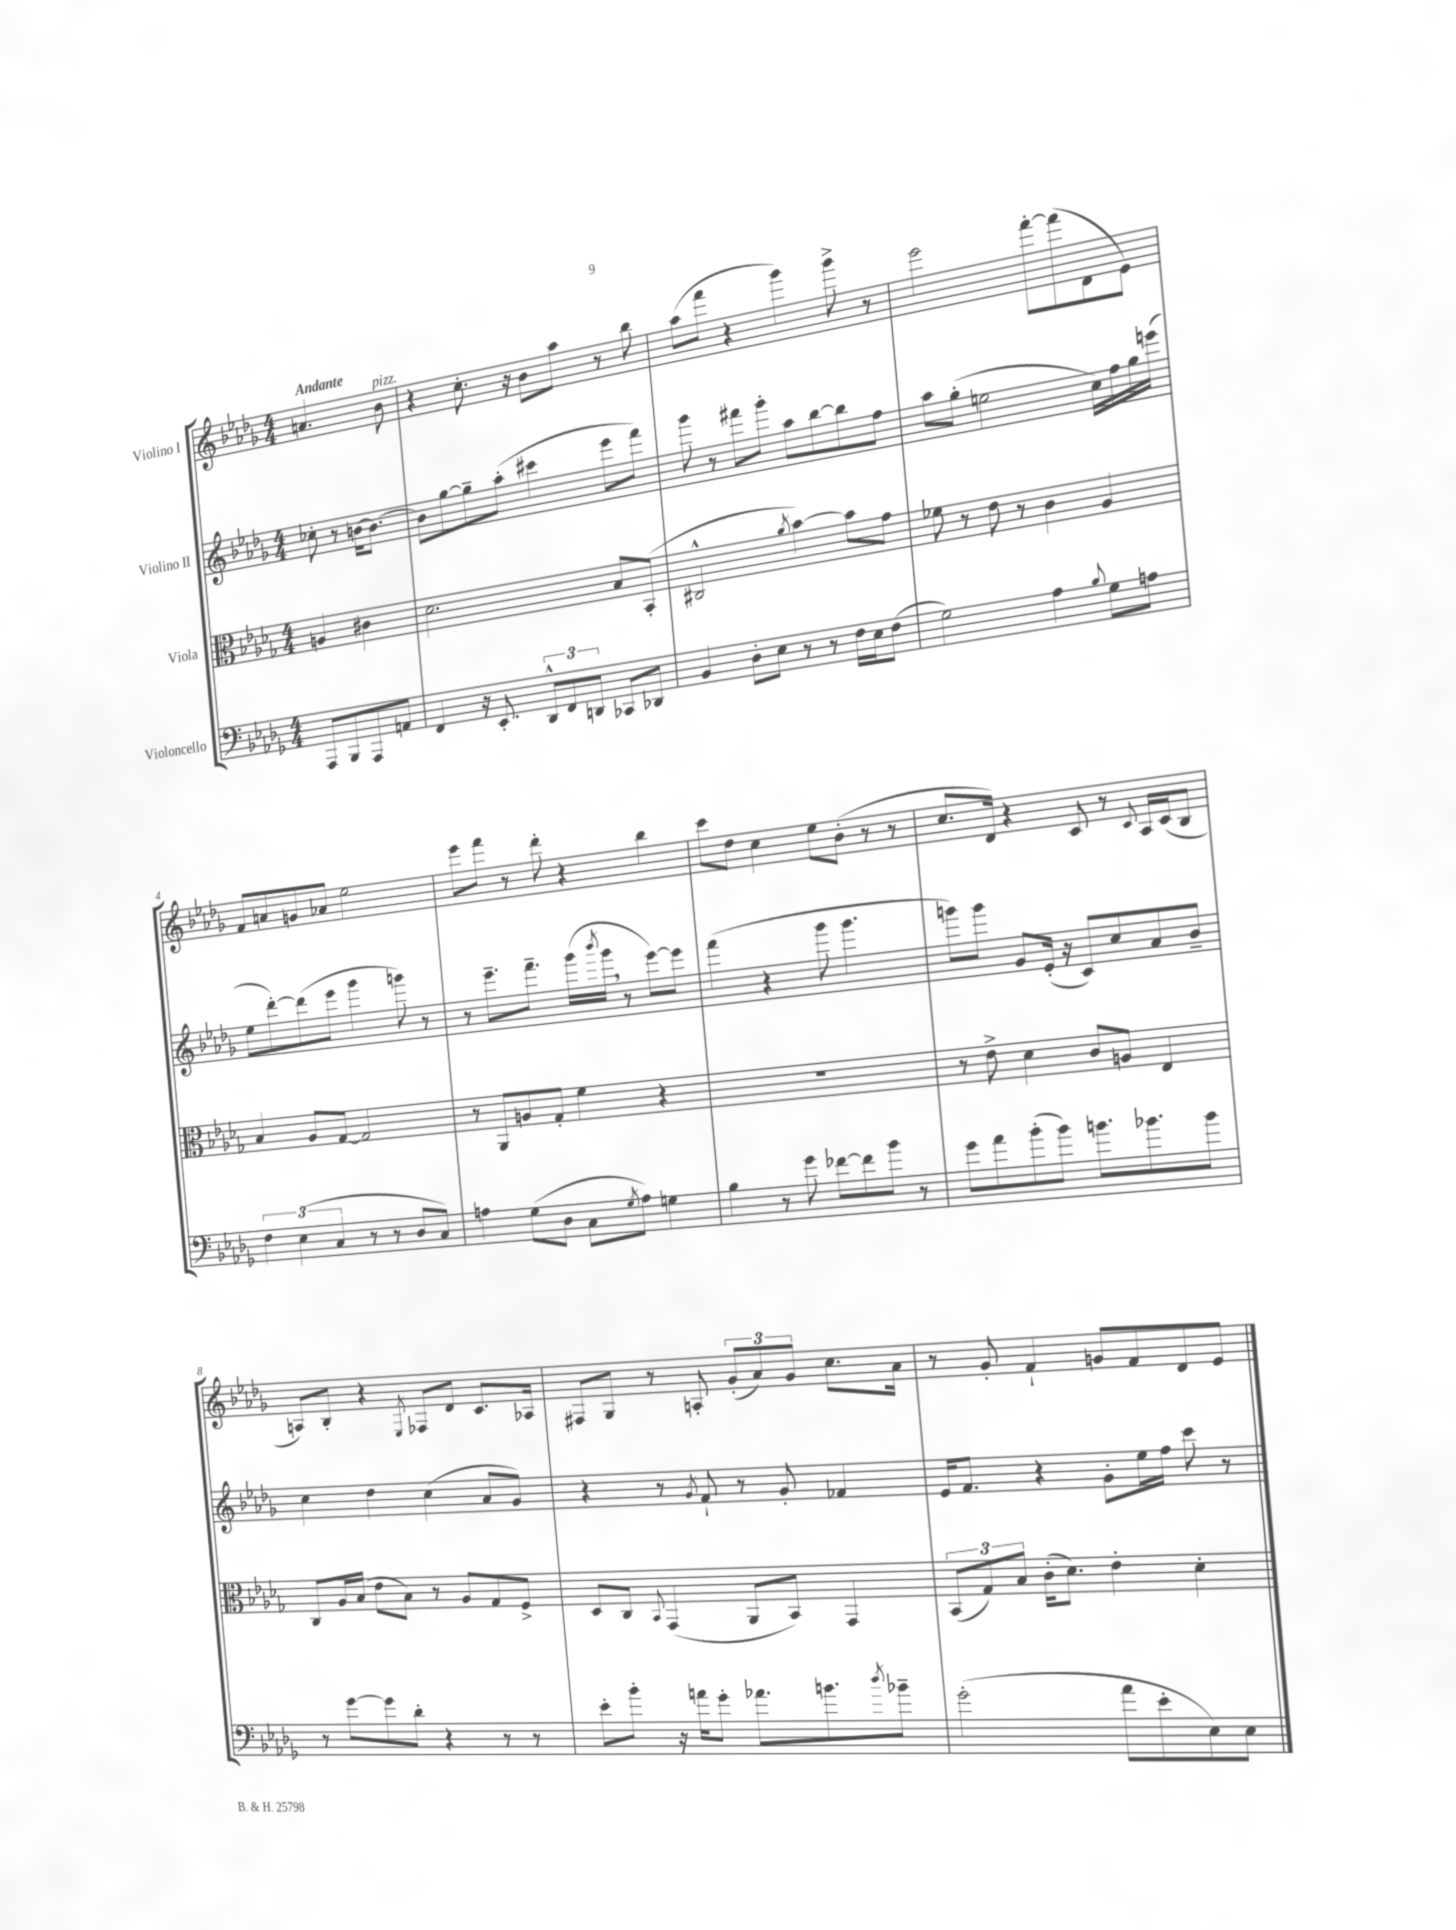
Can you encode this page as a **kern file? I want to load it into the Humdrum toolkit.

**kern	**kern	**kern	**kern
*staff4	*staff3	*staff2	*staff1
*clefF4	*clefC3	*clefG2	*clefG2
*k[b-e-a-d-g-]	*k[b-e-a-d-g-]	*k[b-e-a-d-g-]	*k[b-e-a-d-g-]
*M4/4	*M4/4	*M4/4	*M4/4
8AAA-	4A	8cc-'	4.a
8BBB-	.	8r	.
8AAA-	4c#	[16b	.
.	.	8.b_	.
8AA	.	.	8b-
=	=	=	=
4FF	2.d-	8b]	4r
.	.	[8gg-	.
16r	.	8gg-~]	8.cc'
8.EE-'	.	.	.
.	.	(8aa-'	.
.	.	.	16r
12DD-^^	.	4ccc#	8b-
12FF	.	.	.
.	.	.	8aa-
12DD	.	.	.
8CC-	8B-	8eee-	8r
8DD-	(8BB-'	8fff)	8bb-
=	=	=	=
4BB-	2C#^^	8ggg-	(8aa-
.	.	8r	8fff
8D-'	.	8fff#	4r
8E-	.	8ggg-'	.
.	8qa-	.	.
8r	[4b-)	8aa-	4ggg-)
8r	.	[8bb-	.
16F	8b-]	8bb-]	8ggg-^
16E-	.	.	.
(8F	8g-	8ff	8r
=	=	=	=
2G-)	8f-	8aa-	2eee-
.	8r	(8gg-'	.
.	8e-	2ee	.
.	8r	.	.
4A-	4c	.	[8fff'
.	.	.	(8fff]
8qqB-	.	.	.
8G-	4A-	16cc)	8d-
.	.	16ff	.
8A	.	16gg-	8e-)
.	.	(16eee	.
=	=	=	=
6F	4B-	8ee-	8f
.	.	[8ddd-')	8a
(6E-	.	.	.
.	8A-	(8ddd-]	8g
6C	.	.	.
.	[8G-	8eee-	8a-
8r	2G-]	4ggg-	2ee-
8r	.	.	.
8D-	.	8ggg)	.
8C)	.	8r	.
=	=	=	=
4A	8r	8r	8eee-
.	8AA-	8.eee-~	8fff
(8G-	8A	.	8r
.	.	8.fff~	.
8D-	8G-'	.	8ddd-'
8C	4f	(16ggg-	4r
.	.	8qbbb-	.
.	.	16ggg-	.
8qG-	.	.	.
8A)	.	8r	.
4G	4r	[8eee-)	4bb-
.	.	8eee-]	.
=	=	=	=
4B-	1r	(4fff	8ccc
.	.	.	8dd-
8r	.	4r	4cc
8g-	.	.	.
[8f-	.	8ggg-	8ee-
8f-]	.	4.ggg-	(8b-'
8b-	.	.	8r
8r	.	.	8r
=	=	=	=
8g-	8r	8ggg)	8.cc
8a-	8e-^	8ggg	.
.	.	.	16d-)
(8b-'	4d-	8g-	4r
8b-)	.	(16e-'	.
.	.	16r	.
8.b	8c	8c)	8c
.	8A	8cc	8r
8.b-	.	.	.
.	.	.	8qqc
.	4E-	8a-	16A-
.	.	.	(16c
8b-	.	8b-~	8B-
=	=	=	=
8r	8C	4cc	8A)
[8g-	16A-	.	8B-'
.	(16B-	.	.
8g-]	8e-	4dd-	4r
8d-'	8B-)	.	.
.	.	.	8qE-
4r	8r	(4cc	8F-
.	8A-	.	8d-
8r	8G-	8a-	8.c
8r	8F^	8g-)	.
.	.	.	16A-
=	=	=	=
8e-'	8D-	4r	8F#
8b-'	8C	.	8G-
.	8qqBB-	.	.
16r	(4GG-	8r	8r
16a	.	.	.
.	.	8qg-	.
8g-'	.	8f`	8A'
8.a-	8AA-	8r	(12g-'
.	.	.	12a-)
.	8BB-)	8g-'	.
.	.	.	12g-
8.b	.	.	.
.	4GG-	4f-	8.cc
8qdd-	.	.	.
8b-~	.	.	.
.	.	.	16a-
=	=	=	=
(2g-'	(12BB-	16e-	8r
.	.	8.f	.
.	12G-)	.	.
.	.	.	8g-'
.	12B-	.	.
.	(16c'	4r	4f`
.	8.d-)	.	.
8a-	4e-'	8g-'	8g
8e-'	.	16ee-	8f
.	.	16ff	.
8E-)	4d-'	8ccc	8d-
8E-	.	8r	8e-
==	==	==	==
*-	*-	*-	*-
